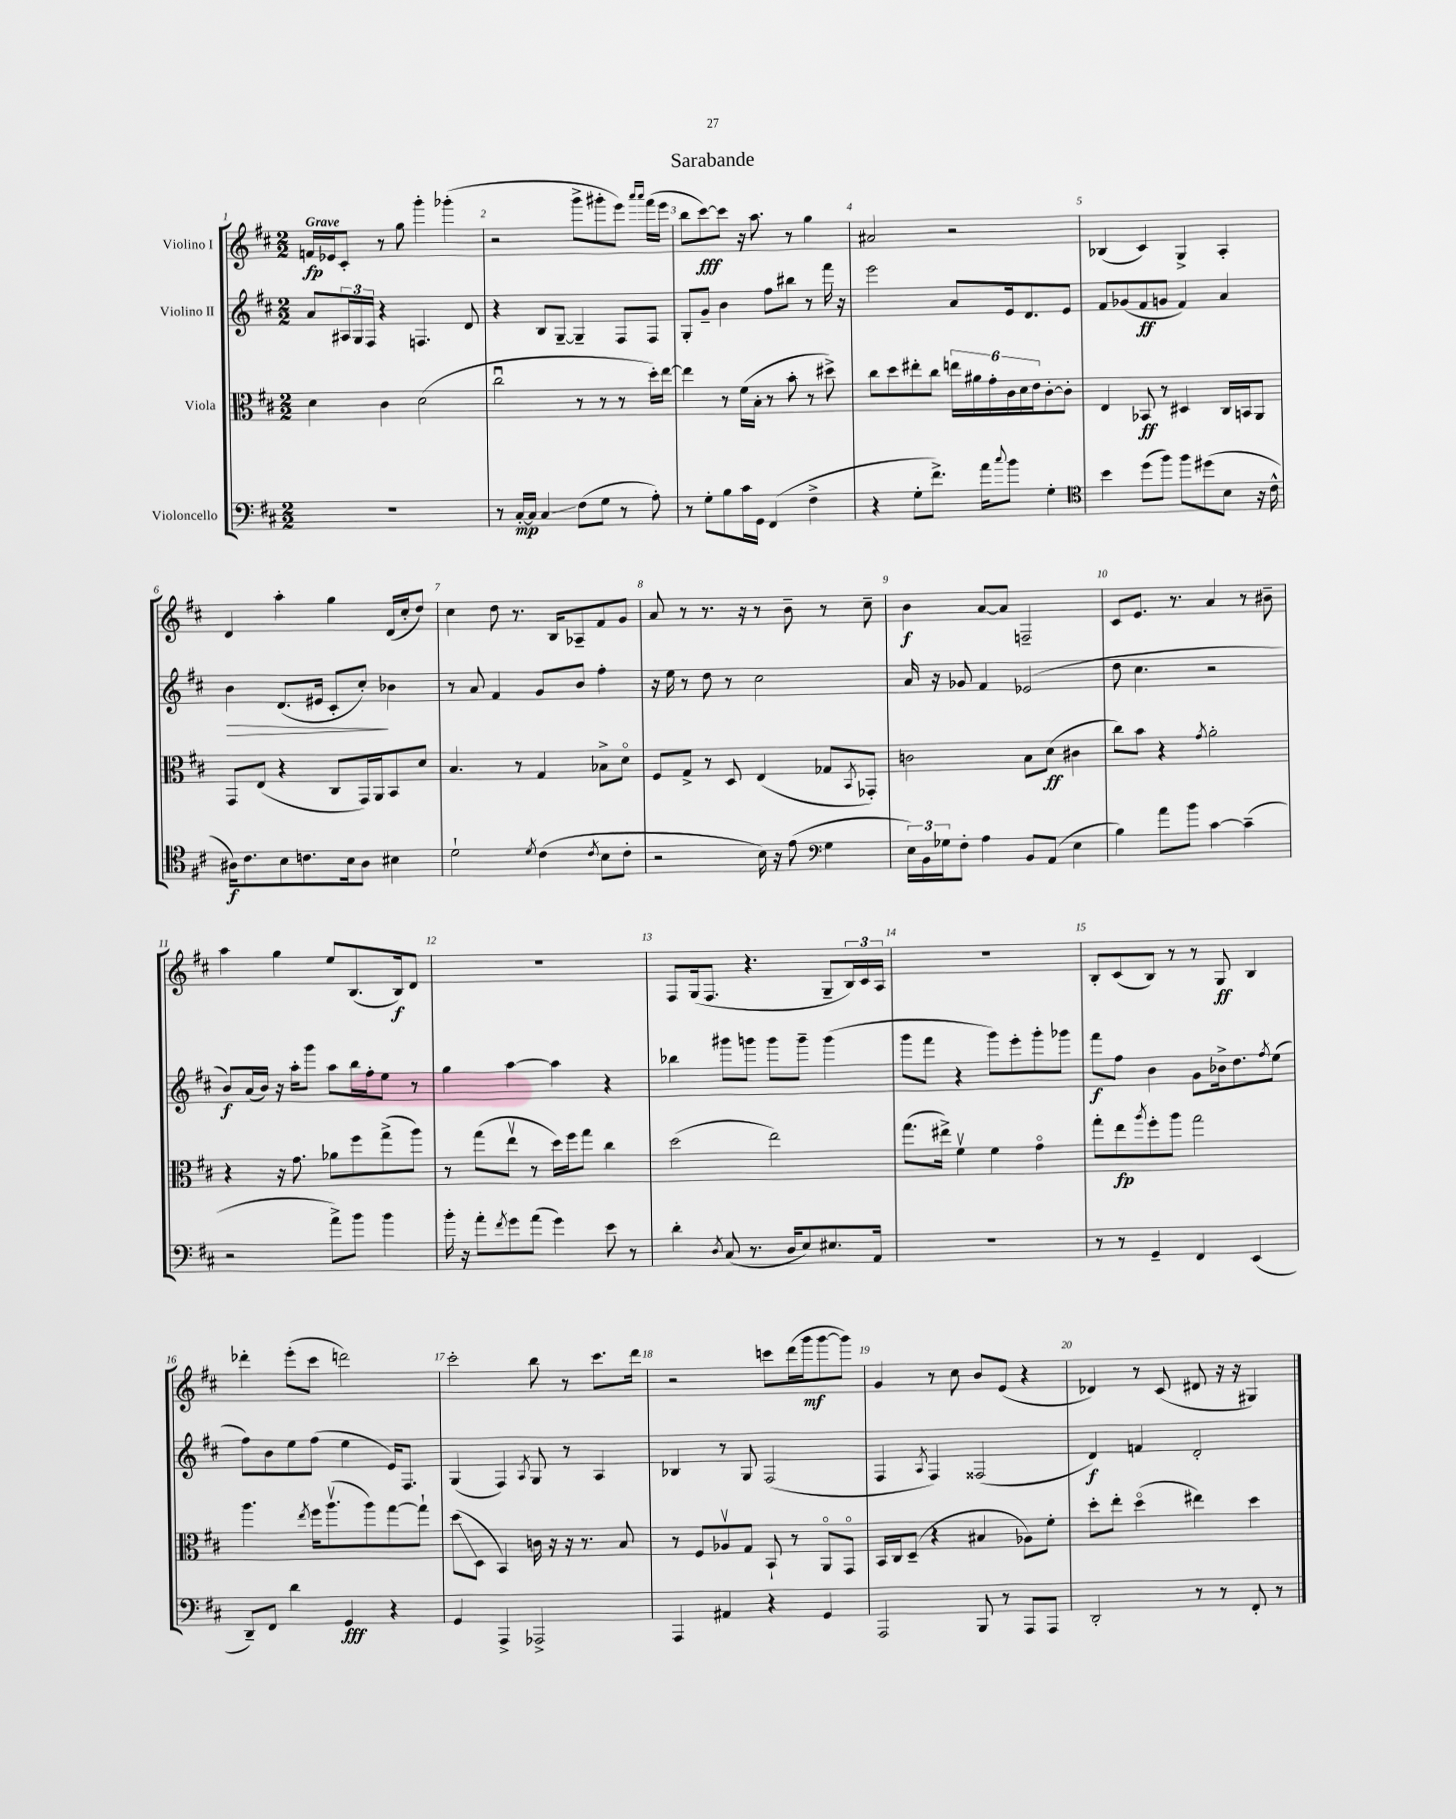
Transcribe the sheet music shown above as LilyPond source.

\header { title = "Sarabande" }
<<
\new StaffGroup <<
\new Staff = "s0" \with { instrumentName = "Violino I" } {
    \clef treble \key d \major \numericTimeSignature \time 2/2 \tempo "Grave"
    f'16\fp ees'16 cis'8-. r8 g''8 g'''4-. ges'''4-.( |
    r2 g'''8-> gis'''8-. e'''8) \grace { a'''16 a'''16 } fis'''16( e'''16 |
    b''8 cis'''8~\fff) cis'''8 r16 a''8. r8 g''4 |
    ais'2 r2 |
    bes4( cis'4) g4-> a4-. |
    d'4 a''4-. g''4 d'16( cis''16-. d''8) |
    cis''4 d''8 r8. b16 aes8-- fis'8 g'8 |
    a'8 r8 r8. r16 r8 b'8-- r8 cis''8-- |
    b'4\f a'8~ a'8 f2-- |
    cis'8 e'8. r8. a'4 r8 bis'8-- |
    a''4 g''4 e''8 b8.( b16\f) d'8 |
    R1 |
    fis8 g16( fis8. r4. g8-- \tuplet 3/2 { b16) cis'16 a16 } |
    R1 |
    b8-. cis'8( b8) r8 r8 g8\ff b4 |
    des'''4-. e'''8-.( cis'''8 d'''2) |
    cis'''2-. b''8 r8 cis'''8. d'''16 |
    r2 c'''8 d'''16( g'''16\mf g'''8~ g'''8) |
    g'4 r8 cis''8 b'8 e'8( r4 |
    des'4) r8 cis'8( dis'8 r16 r16 gis4) \bar "|." |
}
\new Staff = "s1" \with { instrumentName = "Violino II" } {
    \clef treble \key d \major \numericTimeSignature \time 2/2
    a'8 \tuplet 3/2 { ais16 g16 fis16 } r4 f4. d'8 |
    r4 b8 g8~-- g4-- fis8 fis8 |
    g8-. g'8-- b'4 fis''8 bis''8 r8 fis'''16 r16 |
    e'''2 a'8 e'16 d'8. e'8 |
    fis'8 ges'8( fis'8\ff g'8 fis'4) a'4 |
    b'4\> d'8.( eis'16 cis'8-. cis''8-.\!) bes'4 |
    r8 a'8 fis'4 g'8 b'8 fis''4-. |
    r16 e''16 r8 d''8 r8 cis''2 |
    a'16 r16 ges'8 fis'4 ees'2( |
    d''8 cis''4. r2 |
    b'8\f) a'16( b'16) r16 a''16-. g'''8 a''8 b''16 fis''16-. e''8 r8 |
    g''4 a''4~ a''4 r4 |
    bes''4 gis'''8 g'''8 g'''8 g'''8-- g'''4( |
    g'''8 fis'''8 r4 g'''8) e'''8-. g'''8-. ges'''8 |
    fis'''8\f fis''8 b'4 g'8 bes'16-> d''8. \acciaccatura { fis''8 } e''8( |
    fis''8) b'8 e''8 fis''8( e''4 e'16) fis8. |
    g4( fis4) \acciaccatura { a8 } g8 r8 a4 |
    bes4 r8 g8 fis2( |
    fis4 \acciaccatura { a8 } fis4) fisis2( |
    d'4\f) f'4 d'2-. \bar "|." |
}
\new Staff = "s2" \with { instrumentName = "Viola" } {
    \clef alto \key d \major \numericTimeSignature \time 2/2
    d'4 cis'4 d'2( |
    cis''2\downbow r8 r8 r8 d''16-.) e''16~ |
    e''4 r8 fis'16( b16-. r8 b'8-. r8 dis''8->) |
    cis''8 d''8 eis''8-. cis''8 \tuplet 6/4 { e''16 ais'16 g'16-. cis'16 d'16 e'16 } cis'8~-. cis'8-. |
    e4 bes,8\ff r8 dis4 cis16 b,16 a,8 |
    g,8 e8( r4 cis8 g,16) a,16 b,8 d'8 |
    b4. r8 g4 bes8-> d'8\flageolet |
    fis8 g8-> r8 d8 e4( ges8 \acciaccatura { b,8 } ges,8-.) |
    c'2 b8 d'8\ff( cis'4 |
    cis''8) b'8 r4 \acciaccatura { g'8 } a'2-. |
    r4 r16 g'8. aes'8 fis''8 g''8->( a''8) |
    r8 g''8( e''8\upbow r8 d''16) fis''16 g''8 cis''4 |
    d''2( e''2) |
    g''8.( eis''16->) fis'4\upbow fis'4 g'4\flageolet |
    g''8-. e''8\fp \acciaccatura { a''8 } fis''8-. a''8 g''2 |
    a''4. \acciaccatura { e''8 } fis''16 a''8.\upbow( a''8) g''8~ g''8-! |
    d''8\glissando( d8 b,4) c'16 r16 r16 r8. b8 |
    r8 fis8 aes8\upbow g8 b,8-! r8 a,8\flageolet g,8\flageolet |
    b,16 cis16 d8--( r4 bis4 aes8) fis'8-. |
    d''8-. e''8-. d''4\flageolet( eis''4) d''4 \bar "|." |
}
\new Staff = "s3" \with { instrumentName = "Violoncello" } {
    \clef bass \key d \major \numericTimeSignature \time 2/2
    R1 |
    r8 cis16~-.\mp cis16 cis4\glissando fis8( g8 r8 a8-.) |
    r8 g8-. b8 cis'16 g,16 fis,4( fis4-> |
    r4 g8-. fis'8.->) a'16 \appoggiatura { cis''8 } b'8 g4-. |
    \clef tenor b'4 d''8( fis''8) fis''8 dis''8( b8 r16 cis'16-^ |
    ais16\f) cis'8. b8 c'8. b16 ais8 bis4 |
    d'2-! \acciaccatura { d'8 } cis'4( \acciaccatura { cis'8 } b8 cis'8-. |
    r2 b16) r16 e'8( \clef bass g4 |
    \tuplet 3/2 { e16) b,16 ges16 } fis8-. a4 b,8 a,8( e4 |
    b4) a'8 b'8 cis'4~ cis'4--( |
    r2 a'8->) b'8 b'4 |
    b'16-. r16 a'8-. \acciaccatura { fis'8 } g'8 a'8( g'4) e'8 r8 |
    d'4-. \acciaccatura { d8 } cis8( r8. d16 e8) eis8. a,16 |
    R1 |
    r8 r8 g,4-- fis,4 e,4( |
    d,8--) fis,8 d'4 g,4\fff r4 |
    g,4 a,,4-> aes,,2-> |
    a,,4 ais,4 r4 g,4 |
    a,,2 b,,8 r8 a,,8 a,,8 |
    d,2-. r8 r8 fis,8-. r8 \bar "|." |
}
>>
>>
\layout { \context { \Score \override BarNumber.break-visibility = ##(#f #t #t) barNumberVisibility = #all-bar-numbers-visible } }
